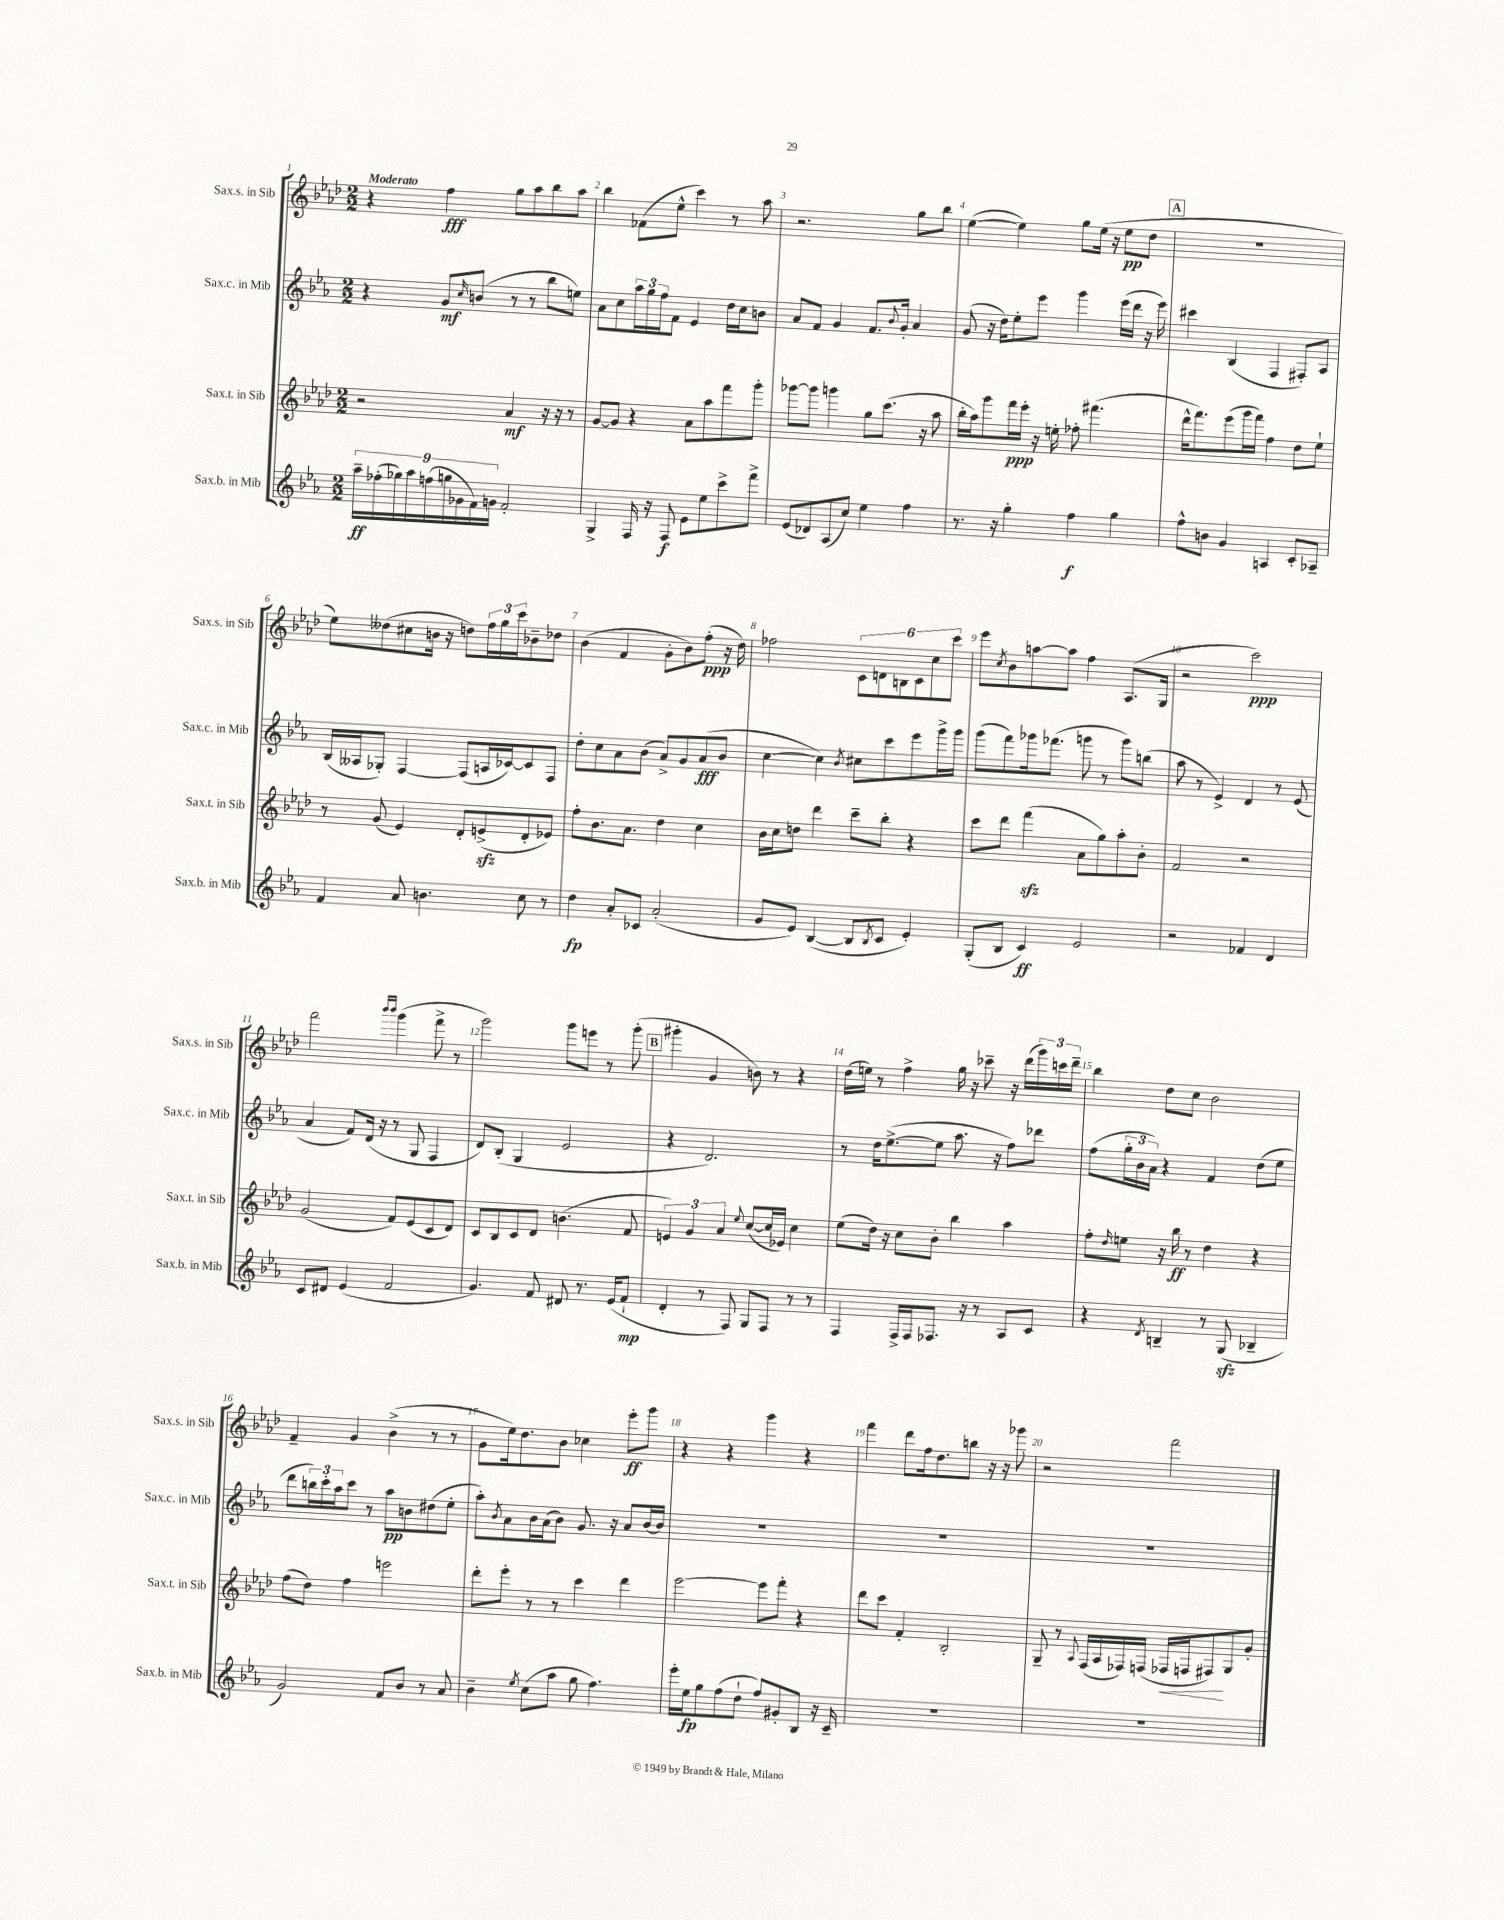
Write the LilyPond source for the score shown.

<<
\new StaffGroup <<
\new Staff = "s0" \with { instrumentName = "Sax.s. in Sib" shortInstrumentName = "Sax.s. in Sib" } {
    \clef treble \key aes \major \numericTimeSignature \time 2/2 \tempo "Moderato"
    r4 f''4\fff g''8 aes''8 bes''8 aes''8 |
    bes''4 fes'8( ees''8-^ c'''4) r8 aes''8 |
    r2. g''8 bes''8 |
    ees''4~( ees''4) g''8 ees''16( r16 ees''8\pp des''8 |
    \mark \markup { \box "A" } R1 |
    ees''8) deses''8( cis''8 b'16 r16 d''8) \tuplet 3/2 { f''16 g''16 c'''16 } bes'8-- des''8 |
    bes'4( f'4 g'8-. bes'8) f''8-.\ppp( r16 des''16) |
    fes''2 \tuplet 6/4 { c'8 d'8 b8 c'8 c''8 c'''8 } |
    ees'''8 \acciaccatura { c''8 } bes'8 a''8~ a''8 f''4 aes8.( g16 |
    r2 c'''2\ppp) |
    f'''2 \grace { bes'''16 bes'''16 } g'''4( f'''8-> r8 |
    g'''2) g'''8 e'''8 r8 g'''8-.( |
    \mark \markup { \box "B" } gis'''4-. g'4 b'8) r8 r4 |
    des''16( e''16) r8 f''4-> g''16 r16 ces'''8-- r16 des'''16( \tuplet 3/2 { g'''16) c'''16 des'''16-- } |
    bes''4 des''8 c''8 bes'2 |
    f'4-- g'4 bes'4->( r8 r8 |
    g'8 ees''16) des''8. bes'8 ces''4 ees'''8-.\ff g'''8 |
    r4 r4 g'''4 r4 |
    f'''4 des'''8 f''16 des''8. b''8 r16 r16 ges'''8 |
    r2 f'''2 \bar "|." |
}
\new Staff = "s1" \with { instrumentName = "Sax.c. in Mib" shortInstrumentName = "Sax.c. in Mib" } {
    \clef treble \key ees \major \numericTimeSignature \time 2/2
    r4 g'8\mf \grace { c''16 } b'8( r8 r8 bes''8 e''8) |
    aes'8 c''8 \tuplet 3/2 { aes''16 g''16 f''16 } f'8 ees'4 d''16 c''16 b'8 |
    aes'8 f'8 g'4 f'8. \appoggiatura { bes'8 } g'16-. aes'4 |
    g'8( r16 d''16) ees''8-. ees'''8 g'''4 ees'''16( d'''16 r16 ees'''16) |
    \mark \markup { \box "A" } cis'''4 bes4( f4 fis8-.) aes8 |
    bes16( aeses16 ges8-.) f4~ f8( a16 ces'16~) ces'8 f8 |
    d''8-. c''8 aes'8 bes'8( aes'8->) g'8 aes'8\fff( bes'8 |
    c''4~ c''4) \acciaccatura { bes'8 } cis''8 c'''8 ees'''8 g'''16-> g'''16 |
    g'''8( f'''8) ges'''16 fes'''8.( g'''8 r8 g'''8) b''8( |
    aes''8 r8 ees'4->) d'4 r8 ees'8( |
    aes'4 f'8) d'16( r16 r8 g8 f4 |
    d'8) bes8-.( g4 ees'2 |
    \mark \markup { \box "B" } r4 d'2.) |
    r8 d''16 ees''8.~->( ees''8 aes''8. r16 f''8) des'''8 |
    f''8( \tuplet 3/2 { g''16-. bes'16 aes'16) } r4 f'4 d''8( ees''8 |
    d'''8 \tuplet 3/2 { b''16) c'''16-. aes''16 } c'''8 r8 aes''8\pp b'8 dis''8( ees''8-. |
    aes''8-.) \acciaccatura { bes'8 } aes'8 bes'16 aes'16( bes'8) g'8. r16 aes'8 bes'16~ bes'16 |
    R1 |
    R1 |
    R1 \bar "|." |
}
\new Staff = "s2" \with { instrumentName = "Sax.t. in Sib" shortInstrumentName = "Sax.t. in Sib" } {
    \clef treble \key aes \major \numericTimeSignature \time 2/2
    r2 aes'4\mf r16 r16 r8 |
    g'8~ g'8 r4 aes'8 aes''8 f'''8 g'''8-. |
    ges'''8~ ges'''8 g'''4 g''8 c'''8.( r16 aes''8 |
    bes''16-. aes''16) g'''8 f'''16\ppp ees'''16-. r16 e''16-. fes''8-. fis'''4.( |
    \mark \markup { \box "A" } des'''16-^ f'''8.) ees'''8( g'''16 f'''16) f''4 des''8 ees''8-! |
    r8 g'8( ees'4) des'8-. e'8->\sfz( des'8-. ees'8) |
    f''8-. bes'8. aes'8. des''4 c''4 |
    bes'16 c''16 d''8 des'''4 c'''8-- bes''8-. r4 |
    c'''8 des'''8 f'''4\sfz( aes'8 g''8) aes''8-. bes'8-. |
    f'2 r2 |
    g'2( f'8) ees'8( c'8 des'8) |
    c'8 bes8 c'8 des'8 b'4.( f'8 |
    \mark \markup { \box "B" } \tuplet 3/2 { e'4) g'4 aes'4 } \appoggiatura { ees''8 } c''8~( c''16 ees'16) c''4 |
    ees''8( des''16) r16 c''8 bes'8-. bes''4 aes''4 |
    f''8-. \grace { des''16 } e''8 r16 bes''16\ff r8 des''4 r4 |
    f''8( des''8) f''4 e'''2 |
    des'''8-. ees'''8-. r8 r8 c'''4 des'''4 |
    ees'''2~ ees'''8 f'''8-. r4 |
    des'''8 c'''8 f'4-. bes2-. |
    g8-- r8 \appoggiatura { aes8 } f16( aes16 fes16) f16( fes16\< f16 fis8\!) g8 g'8-. \bar "|." |
}
\new Staff = "s3" \with { instrumentName = "Sax.b. in Mib" shortInstrumentName = "Sax.b. in Mib" } {
    \clef treble \key ees \major \numericTimeSignature \time 2/2
    \tuplet 9/8 { aes''16--\ff fes''16-.( ges''16) aes''16 f''16( g''16 ges'16 f'16) g'16 } f'2-. |
    g4-> f16 r16 f8\f ees'8 ees''8 c'''8-> f'''8-> |
    ees'8( des'8) aes8( c''8) ees''4 f''4 |
    r8. r16 g''4-. f''4\f g''4 |
    \mark \markup { \box "A" } f''8-^ b'8 g'4 a4 c'8-. aes8-- |
    f'4 aes'8 b'4. c''8 r8 |
    d''4\fp aes'8-. ces'8 aes'2-.( |
    g'8 ees'8) bes4~( bes8 \acciaccatura { bes8 } c'8 ees'4-.) |
    g8-.( bes8 c'4\ff) ees'2 |
    r2 fes'4 d'4 |
    c'8 dis'8 ees'4( f'2 |
    g'4.) f'8 dis'8 r8. ees'16( f'8-!\mp |
    \mark \markup { \box "B" } d'4-. r8 f8) g8 f8 r8 r8 |
    f4 f16-> f16 fes8. r16 r8 aes8 c'8 |
    r4 \acciaccatura { d'8 } b4-- r8 g8\sfz( bes4-- |
    g'2) f'8 bes'8 r8 aes'8 |
    bes'4-- \acciaccatura { ees''8 } c''8( aes''8 g''8 f''4.) |
    ees'''16-. ees''16\fp g''8 f''8( d''8-! f''8) gis'8-. bes8 r16 c'16-- |
    R1 |
    R1 \bar "|." |
}
>>
>>
\layout { \context { \Score \override BarNumber.break-visibility = ##(#f #t #t) barNumberVisibility = #all-bar-numbers-visible } }
